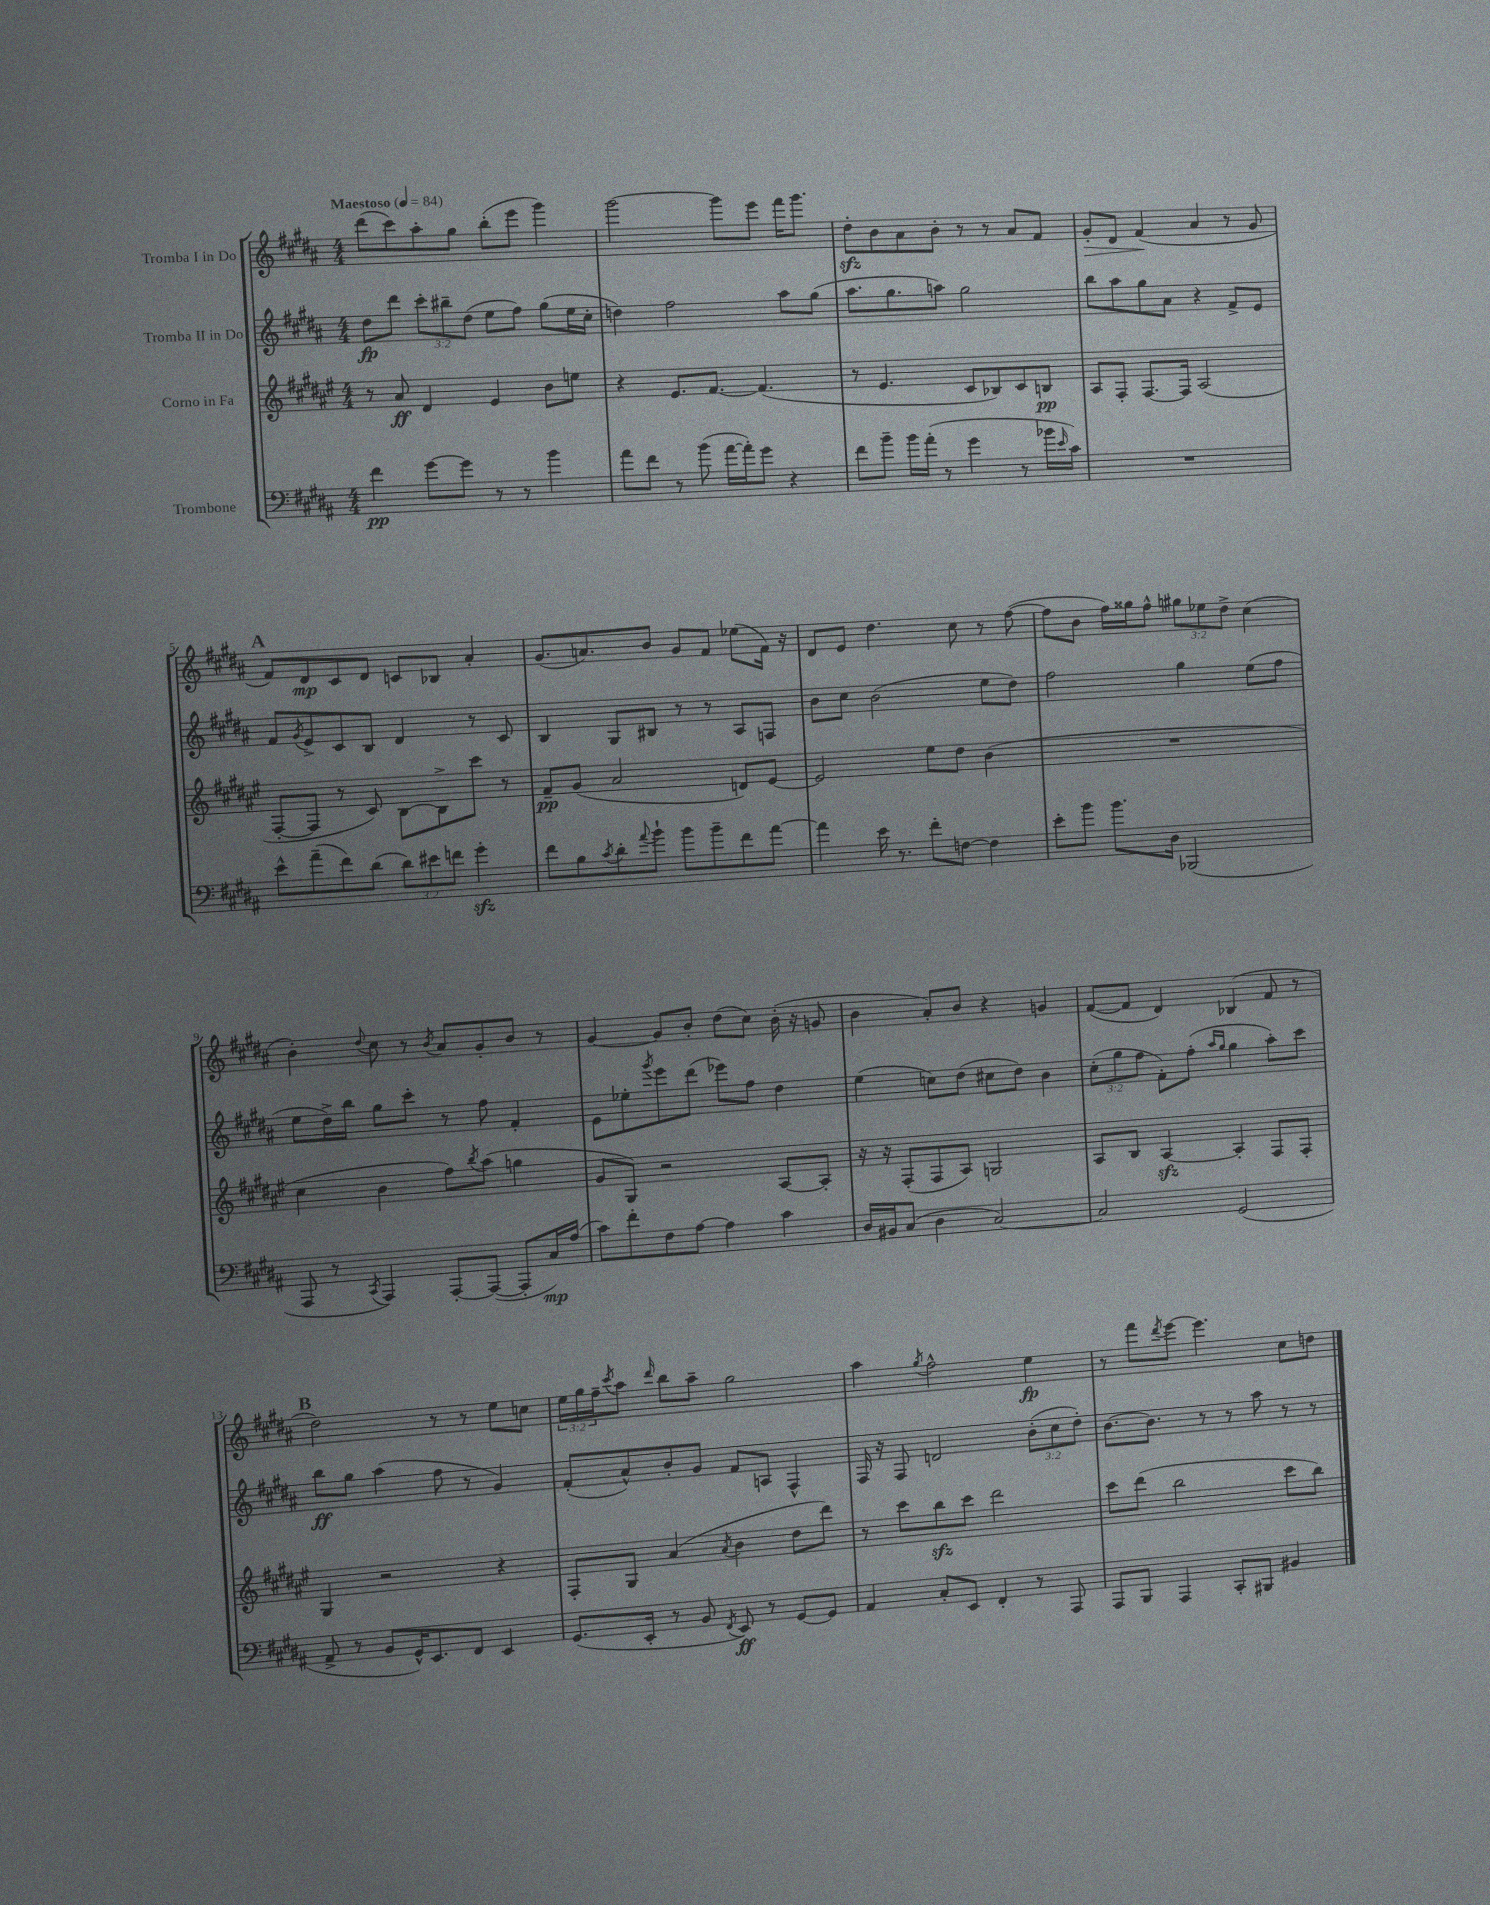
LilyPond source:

<<
\new StaffGroup <<
\new Staff = "s0" \with { instrumentName = "Tromba I in Do" } {
    \clef treble \key b \major \numericTimeSignature \time 4/4 \override Staff.TupletNumber.text = #tuplet-number::calc-fraction-text \tempo "Maestoso" 4 = 84
    dis'''8( cis'''8) ais''8-. gis''8 b''8-.( e'''8 gis'''4) |
    gis'''2~ gis'''8 e'''8 fis'''16 gis'''8. |
    dis''8-.\sfz b'8 ais'8 b'8-. r8 r8 ais'8 fis'8 |
    gis'8-.\> dis'8 fis'4\!( ais'4 r8 gis'8 |
    \mark \markup { \bold "A" } fis'8) dis'8\mp cis'8 dis'8 c'8 bes8 ais'4-. |
    gis'8.( a'8.) b'8 gis'8 fis'8 ees''8( fis'16) r16 |
    dis'8 e'8 dis''4. cis''8 r8 fis''8~( |
    fis''8 b'8 fis''16) gisis''16 fis''8-^ \tuplet 3/2 { gis''8 ees''8 dis''8-> } cis''4( |
    b'4-.) \appoggiatura { dis''8 } cis''8 r8 \acciaccatura { b'8 } ais'8 gis'8-. b'8 r8 |
    gis'4~ gis'8 b'8-. dis''8( cis''8) b'16-.( r16 g'8 |
    b'4 ais'8-.) b'8 r4 g'4 |
    fis'8~( fis'8 dis'4) bes4( fis'8 r8 |
    \mark \markup { \bold "B" } dis''2) r8 r8 e''8 c''8 |
    \tuplet 3/2 { e''16 gis''16 fis''16-- } \acciaccatura { cis'''8 } ais''8 \grace { dis'''16 } b''8 ais''8-- gis''2 |
    ais''4 \acciaccatura { gis''8 } fis''2-^ e''4\fp |
    r8 fis'''8 \acciaccatura { dis'''8 } e'''8~ e'''4. cis''8 d''8 \bar "|." |
}
\new Staff = "s1" \with { instrumentName = "Tromba II in Do" } {
    \clef treble \key b \major \numericTimeSignature \time 4/4 \override Staff.TupletNumber.text = #tuplet-number::calc-fraction-text
    dis''8\fp dis'''8 \tuplet 3/2 { cis'''8-. bis''8-- dis''8( } e''8 fis''8) gis''8( e''16 cis''16-. |
    d''4) fis''2 ais''8 gis''8( |
    ais''8. gis''8. a''8) gis''2 |
    b''8 ais''8 gis''8 ais'8 r4 fis'8-> e'8 |
    \mark \markup { \bold "A" } fis'8 \acciaccatura { gis'8 } e'8-> cis'8 b8 dis'4 r8 cis'8 |
    b4 gis8 bis8 r8 r8 ais8 f8 |
    b'8 cis''8 b'2( e''8 dis''8) |
    fis''2 gis''4 e''8( fis''8 |
    e''8 dis''16->) b''16 gis''8 cis'''8-. r8 fis''8 fis'4-. |
    e'8 ees''8-. \acciaccatura { gis'''8 } e'''8 dis'''8( ees'''8) fis''8 dis''4 |
    e''4( c''8) dis''8( cis''8 dis''8) b'4 |
    \tuplet 3/2 { cis''8-.( gis''8 fis''8 } fis'8-.) fis''8-.( \grace { ais''16 gis''16 } gis''4 ais''8-.) cis'''8 |
    \mark \markup { \bold "B" } b''8\ff gis''8 ais''4( fis''8 r8 gis'4) |
    fis'8-.( ais'8-^) b'8-. gis'8 fis'8 a8 fis4-^ |
    fis16 r16 fis8 d'2 \tuplet 3/2 { b'8-.( cis''8 dis''8-.) } |
    b'8.~ b'8. r8 r8 ais''8 r8 r8 \bar "|." |
}
\new Staff = "s2" \with { instrumentName = "Corno in Fa" } {
    \clef treble \key fis \major \numericTimeSignature \time 4/4
    r8 ais'8\ff dis'4 eis'4 b'8 e''8 |
    r4 eis'8. fis'8.~ fis'4.( |
    r8 eis'4. cis'8 bes8) cis'8 b8\pp |
    ais8 fis8-. fis8.~ fis16 ais2( |
    \mark \markup { \bold "A" } fis8~-. fis8 r8 cis'8) b8~ b8-> cis'''8 r8 |
    fis'8--\pp gis'8( ais'2 d'8) eis'8~ |
    eis'2 eis''8 dis''8 b'4( |
    R1 |
    cis''4 b'4 fis''8) \acciaccatura { b''8 } ais''8( g''4 |
    gis'8 gis8) r2 ais8~ ais8-. |
    r16 r16 fis8-.( fis8 ais8) g2 |
    ais8 b8 ais4~\sfz ais4-. fis8 fis8-. |
    \mark \markup { \bold "B" } gis4 r2 r4 |
    fis8-. gis8 ais'4( \acciaccatura { ais'8 } b'4 dis''8 dis'''8) |
    r8 cis'''8 b''8\sfz cis'''8 dis'''2 |
    cis'''8 dis'''8( b''2 cis'''8 b''8) \bar "|." |
}
\new Staff = "s3" \with { instrumentName = "Trombone" } {
    \clef bass \key b \major \numericTimeSignature \time 4/4 \override Staff.TupletNumber.text = #tuplet-number::calc-fraction-text
    fis'4\pp gis'8~ gis'8 r8 r8 b'4 |
    ais'8 fis'8 r8 b'8( ais'16~ ais'16-.) gis'8 r4 |
    fis'8 b'8-- b'16 ais'16-.( r8 gis'4 r8 bes'16 \grace { e'16 } cis'16) |
    R1 |
    \mark \markup { \bold "A" } e'8-^ ais'8--( fis'8) dis'8( \tuplet 3/2 { dis'8) eis'8 f'8 } gis'4-.\sfz |
    fis'8 b8 \acciaccatura { cis'8 } dis'8-. \appoggiatura { ais'8 } b'8-! b'8 b'8-- fis'8 ais'8~ |
    ais'4 e'16 r8. fis'8-. f8~ f4 |
    e'8-. b'8 b'8. dis16 bes,,2( |
    ais,,8 r8 \acciaccatura { cis,8 } ais,,4) ais,,8~-. ais,,8~( ais,,8-. cis16\mp) ais16( |
    cis'8) fis'8-. fis8 ais8~ ais4 cis'4 |
    dis16 bis,16 cis8( dis4 cis2~) |
    cis2 gis,2( |
    \mark \markup { \bold "B" } ais,8-> r8 b,8 gis,16-^) e,8. fis,8 e,4 |
    gis,8.( e,16-. r8 b,8 \acciaccatura { fis,8 } e,8\ff) r8 gis,8~ gis,8 |
    ais,4 cis8-. e,8 fis,4-. r8 ais,,8 |
    ais,,8 b,,8 ais,,4 cis,8-. bis,,8 bis,4 \bar "|." |
}
>>
>>
